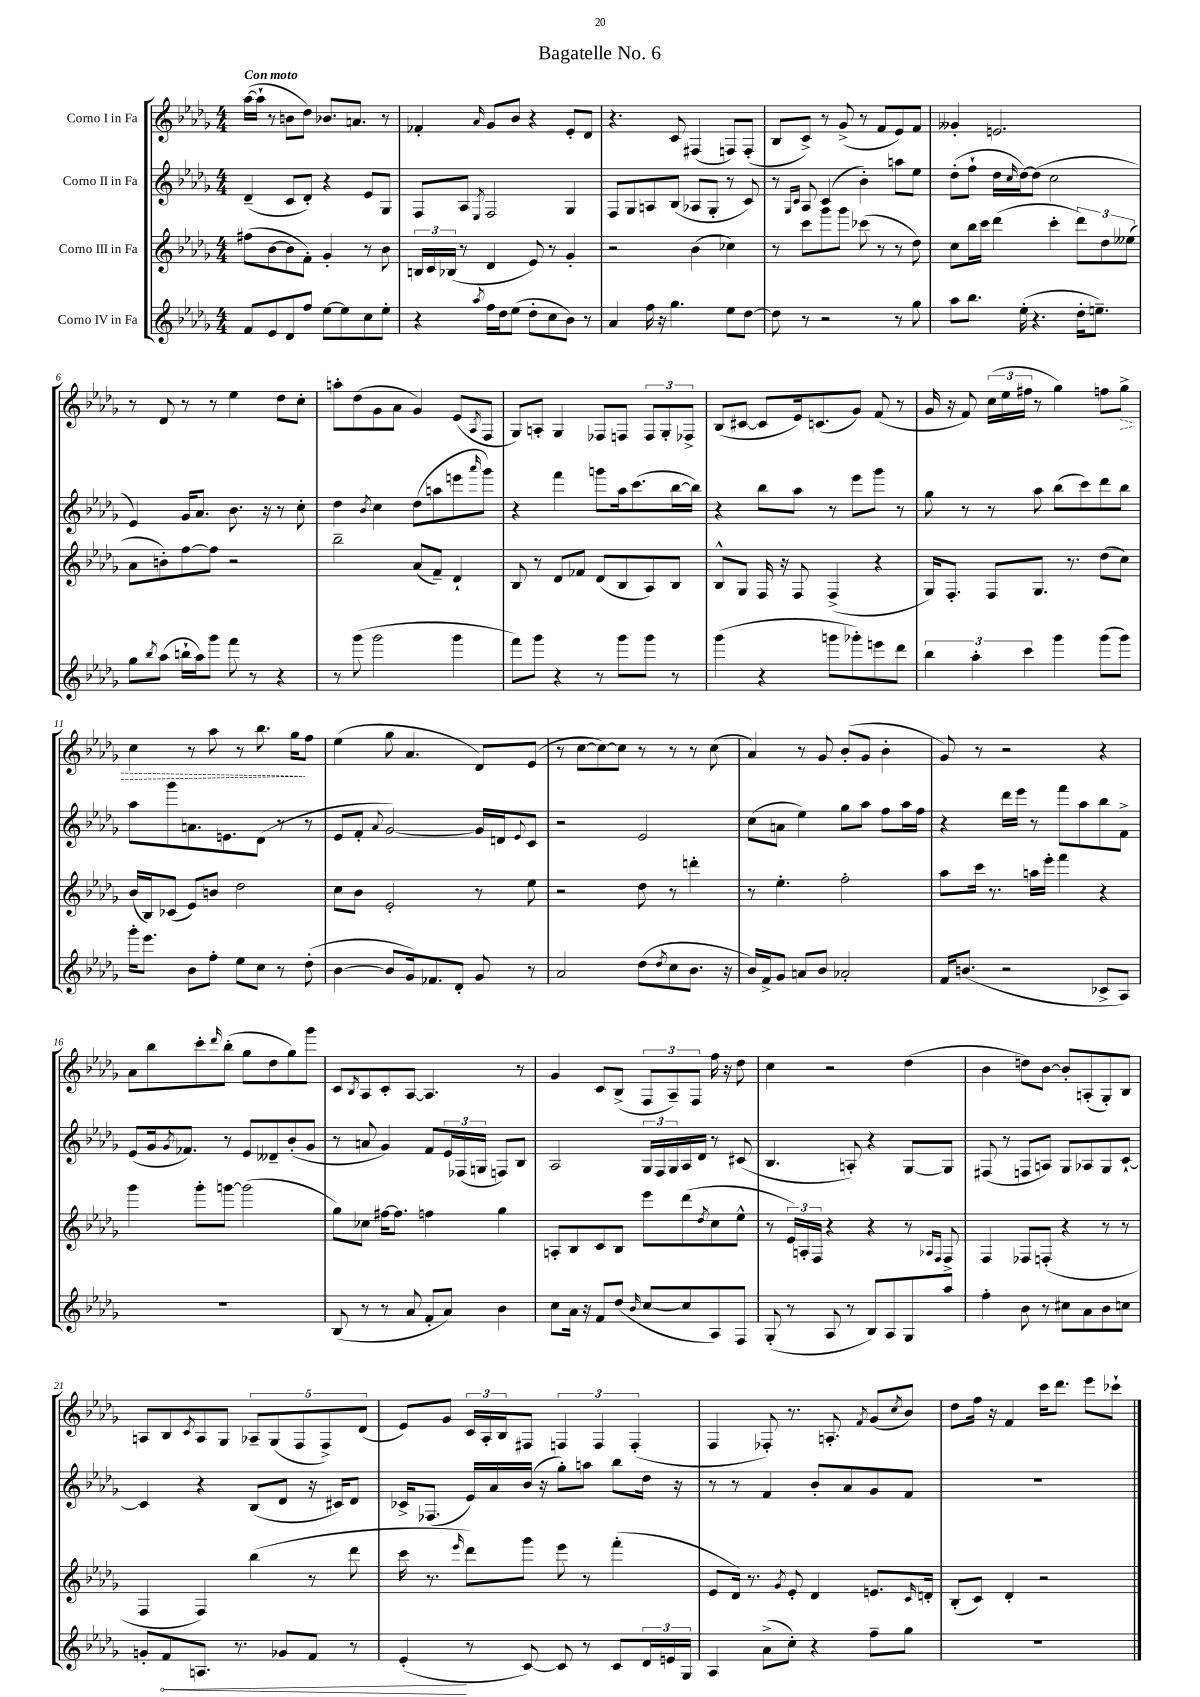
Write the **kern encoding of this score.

**kern	**dynam	**kern	**kern	**kern	**dynam
*part4	*part4	*part3	*part2	*part1	*part1
*staff4	*staff4	*staff3	*staff2	*staff1	*staff1
*I"Corno IV in Fa	*	*I"Corno III in Fa	*I"Corno II in Fa	*I"Corno I in Fa	*
*clefG2	*	*clefG2	*clefG2	*clefG2	*
*k[b-e-a-d-g-]	*	*k[b-e-a-d-g-]	*k[b-e-a-d-g-]	*k[b-e-a-d-g-]	*
*M4/4	*	*M4/4	*M4/4	*M4/4	*
=1	=1	=1	=1	=1	=1
!	!	!	!	!LO:TX:a:B:t=Con moto	!
8f/L	.	(8ff#X\L	(4d-~/	([16aa-\LL	.
.	.	.	.	16aa-`\JJ]	.
8e-/	.	[8b-\	.	8r	.
8d-/	.	8b-\]	8c/L	8bn\L	.
8ff/J	.	8f'\J)	8d-'/J)	8dd-\J)	.
[8ee-\L	.	4g-'/	4r	8.b-X/L	.
8ee-\]	.	.	.	.	.
.	.	.	.	8.an/J	.
8cc\	.	8r	8e-/L	.	.
8ee-'\J	.	8b-\	8G-/J	8r	.
=2	=2	=2	=2	=2	=2
4r	.	24Bn/LL	8F/L	4f-X'/	.
.	.	24c/	.	.	.
.	.	(24B-X/JJ	.	.	.
.	.	8r	8A-/J	.	.
8qaa-/	.	.	8qE-/	16qqa-/	.
16ff\LL	.	4d-/	2F/	8g-/L	.
16dd-\J	.	.	.	.	.
(8ee-\J	.	.	.	8b-/J	.
8dd-'\L	.	8e-/)	.	4r	.
8cc\	.	8r	.	.	.
8b-\J)	.	4g-'/	4G-/	8e-'/L	.
8r	.	.	.	8d-/J	.
=3	=3	=3	=3	=3	=3
4a-/	.	2r	8F/L	4.r	.
.	.	.	8G-/	.	.
16ff\	.	.	8An/	.	.
16r	.	.	.	.	.
4.gg-\	.	.	(8B-/J	8c/	.
.	.	(4b-\	8A-X/L	(4F#X/	.
.	.	.	8G-'/J	.	.
8ee-\L	.	4cc-X\)	8r	8Fn/L)	.
[8dd-\J	.	.	8c/)	(8F'/J	.
=4	=4	=4	=4	=4	=4
8dd-\]	.	8r	8r	8B-/L	.
.	.	.	16qqG-/LL	.	.
.	.	.	16qqc/JJ	.	.
8r	.	8ccc\L	8A-/	8c^/J)	.
2r	.	8ggg-\	(4c/	8r	.
.	.	8ggg-\J	.	(8g-^/	.
.	.	(8ccc-X\	4b-'\)	8r	.
.	.	8r	.	8f/L	.
8r	.	8r	8aan\L	8e-/)	.
8gg-\	.	8dd-\)	8ee-\J	8f/J	.
=5	=5	=5	=5	=5	=5
8aa-\L	.	8cc\L	(8dd-'\L	4g--X'/	.
8.bb-\J	.	16bb-\L	8ff`\J	.	.
.	.	16ccc\JJ	.	.	.
.	.	(4ddd-\	16dd-\LL	2.en/	.
.	.	.	16qqcc/	.	.
(16ee-'\	.	.	[16dd-\J)	.	.
4.r	.	.	(8dd-\J]	.	.
.	.	4ccc'\	2cc\	.	.
16dd-'\KL	.	12ddd-\L)	.	.	.
8.een~\J)	.	.	.	.	.
.	.	12dd-\	.	.	.
.	.	(12ee--X\J	.	.	.
!!LO:LB:g=z
=6	=6	=6	=6	=6	=6
8gg-\L	.	8a-\L	4e-/)	8r	.
8qbb-/	.	.	.	.	.
(8aa-\J	.	8bn'\)	.	8d-/	.
16bbn`\LL	.	[8ff\	16g-/KL	8r	.
16aa-\J)	.	.	8.a-/J	.	.
8ggg-\J	.	8ff\J]	.	8r	.
8fff\	.	2r	8.b-\	4ee-\	.
8r	.	.	.	.	.
.	.	.	16r	.	.
4r	.	.	8r	8dd-\L	.
.	.	.	8cc'\	8cc'\J	.
=7	=7	=7	=7	=7	=7
8r	.	2bb-~\	4dd-\	8aan'\L	.
(8ggg-\	.	.	.	(8dd-\	.
.	.	.	8qb-/	.	.
2ggg-\	.	.	4cc\	8g-\	.
.	.	.	.	8a-\J	.
.	.	(8a-/L	(8dd-\L	4g-/)	.
.	.	8f~/J)	8aan\	.	.
4ggg-\	.	4d-`/	8eeen\	(8e-/L	.
.	.	.	16qqaaa-/	8qA-/	.
.	.	.	8ggg-\J)	8F/J	.
=8	=8	=8	=8	=8	=8
8fff\L)	.	8B-/	4r	8G-/L)	.
8ggg-\J	.	8r	.	8An'/J	.
4r	.	8d-/L	4fff\	4G-/	.
.	.	8f-X/J	.	.	.
8r	.	(8d-/L	8gggn\L	8F-X/L	.
8ggg-\L	.	8B-/	16aa-\k	8Fn/J	.
.	.	.	(8.ccc\	.	.
8ggg-\J	.	8A-/)	.	12F/L	.
.	.	.	.	12G-'/	.
8r	.	8B-/J	[16bb-\L	.	.
.	.	.	.	12F-X^/J	.
.	.	.	16bb-\JJ])	.	.
=9	=9	=9	=9	=9	=9
(4ggg-\	.	8B-^^/L	4r	(8B-/L	.
.	.	8G-/J	.	[8c#X/J	.
4r	.	16F/	8bb-\L	8c#/L]	.
.	.	16r	.	.	.
.	.	8F/	8aa-\J	16e-/k)	.
.	.	.	.	(8.cn/	.
8gggn\L	.	(4F^/	8r	.	.
8ggg-X'\)	.	.	8eee-\L	8g-/J)	.
8eeen\	.	4r	8ggg-\J	(8f/	.
8ddd-\J	.	.	8r	8r	.
=10	=10	=10	=10	=10	=10
6bb-\	.	16G-/KL)	8gg-\	16g-/	.
.	.	8.F'/J	.	16r	.
.	.	.	8r	8f/)	.
6aa-'\	.	.	.	.	.
.	.	8F/L	8r	(24cc\LL	.
.	.	.	.	24ee-\	.
6ccc\	.	.	.	24ff#X\JJ	.
.	.	8.G-/J	8aa-\	8r	.
4ggg-\	.	.	(8bb-\L	4gg-\)	.
.	.	8.r	.	.	.
.	.	.	8ccc\)	.	.
(8ggg-\L	.	(8dd-\L	8ddd-\	8ffn\L	.
!	!	!	!	!	!LO:HP:b
8ggg-\J)	.	8cc\J)	8bb-\J	8gg-^\J	>
!!LO:LB:g=z
=11	=11	=11	=11	=11	=11
16ggg-'\KL	.	(16b-/LL	8aa-\L	4cc\	.
8.eee-\J	.	16B-/J)	.	.	.
.	.	(8c-X/J	8ggg-\	.	.
8b-\L	.	8e-/L)	8.an\	8r	.
8ff'\J	.	8bn/J	.	8aa-\	.
.	.	.	8.en\	.	.
8ee-\L	.	2dd-\	.	8r	.
8cc\J	.	.	(8d-\J	8.bb-\	.
8r	.	.	8r	.	.
.	.	.	.	16gg-\KL	.
(8dd-'\	.	.	8r	8ff\J	]
=12	=12	=12	=12	=12	=12
[4b-\	.	8cc\L	8e-/L	(4ee-\	.
.	.	8b-\J	8f'/J	.	.
.	.	.	8qqa-/	.	.
8b-/L]	.	2e-'/	[2g-/)	8gg-\	.
16g-/k)	.	.	.	4.a-/	.
8.f-X/	.	.	.	.	.
8d-'/J	.	.	.	.	.
8g-/	.	8r	16g-/LL]	8d-/L)	.
.	.	.	16dn/J	.	.
.	.	.	8qqe-/	.	.
8r	.	8ee-\	8c/J	(8e-/J	.
=13	=13	=13	=13	=13	=13
2a-/	.	2r	2r	8r	.
.	.	.	.	[8cc\L	.
.	.	.	.	8cc\_)	.
.	.	.	.	8cc\J]	.
(8dd-\L	.	8dd-\	2e-/	8r	.
8qdd-/	.	.	.	.	.
8cc\	.	8r	.	8r	.
8.b-\J	.	4dddn'\	.	8r	.
.	.	.	.	(8cc\	.
16r	.	.	.	.	.
=14	=14	=14	=14	=14	=14
16b-/LL)	.	8r	(8cc\L	4a-/)	.
16f^/J	.	.	.	.	.
8g-/J	.	4.ee-'\	8an\J	.	.
8an/L	.	.	4ee-\)	8r	.
8b-/J	.	.	.	8g-/	.
2a-X'/	.	2ff'\	8gg-\L	(8b-'/L	.
.	.	.	8aa-\J	8g-/J	.
.	.	.	8ff\L	4b-'\	.
.	.	.	16aa-\L	.	.
.	.	.	16ff\JJ	.	.
=15	=15	=15	=15	=15	=15
16f/KL	.	8aa-\L	4r	8g-/)	.
(8.bn/J	.	.	.	.	.
.	.	16ccc\Jk	.	8r	.
.	.	8.r	.	.	.
2r	.	.	16ddd-\LL	2r	.
.	.	.	16eee-\JJ	.	.
.	.	16aan\LL	8r	.	.
.	.	16eee-'\JJ	.	.	.
.	.	4fff\	8fff\L	.	.
.	.	.	8aa-\	.	.
8c-X^/L	.	4r	8bb-\	4r	.
8A-/J)	.	.	8f^\J	.	.
!!LO:LB:g=z
=16	=16	=16	=16	=16	=16
1r	.	4ggg-\	(8e-/L	8a-\L	.
.	.	.	16g-/k	8bb-\	.
.	.	.	8qg-/	.	.
.	.	.	8.f-X/J)	.	.
.	.	8ggg-'\L	.	8ccc'\	.
.	.	.	.	16qqddd-/	.
.	.	[8gggn\J	8r	(8bb-'\J	.
.	.	(2ggg\]	8e-/L	8gg-\L	.
.	.	.	8d--X~/	8dd-\	.
.	.	.	(8b-'/	8gg-\)	.
.	.	.	8g-/J	8ggg-\J	.
=17	=17	=17	=17	=17	=17
(8B-/	.	8gg-\L)	8r	8c/L	.
.	.	.	.	8qB-/	.
8r	.	8cc-X\J	8an/	8A-/	.
8r	.	[16ff#X\KL	4g-/)	8c'/	.
.	.	8.ff#\J]	.	.	.
8a-/	.	.	.	[8A-/J	.
8f'/L	.	4ffn\	8f/L	4.A-/]	.
8a-/J)	.	.	24e-/L	.	.
.	.	.	(24F-X/	.	.
.	.	.	24Gn/JJ	.	.
4b-\	.	4gg-\	8Fn/L)	.	.
.	.	.	8B-/J	8r	.
=18	=18	=18	=18	=18	=18
8cc\L	.	8An'/L	2A-/	4g-/	.
16a-\Jk	.	8B-/	.	.	.
16r	.	.	.	.	.
8f/L	.	8c/	.	8c/L	.
(8dd-/J	.	8B-/J	.	(8B-^/J	.
16qqb-/	.	.	.	.	.
[8cc/L	.	8eee-\L	24G-/LL	12F/L	.
.	.	.	24F/	.	.
.	.	.	24G-/	12A-~/)	.
8cc/]	.	(8ddd-\	16A-/	.	.
.	.	.	.	12F/J	.
.	.	.	16d-/JJ	.	.
.	.	8qdd-/	.	.	.
8A-/)	.	8cc\	8r	16ff\	.
.	.	.	.	16r	.
8F/J	.	8ee-^^\J	(8c#X/	8dd-\	.
=19	=19	=19	=19	=19	=19
(8G-'/	.	8r	4.B-/	4cc\	.
8r	.	24e-/LL)	.	.	.
.	.	24An'/	.	.	.
.	.	24F/JJ	.	.	.
8A-/	.	4r	.	2r	.
8r	.	.	8An'/)	.	.
8B-/L)	.	4r	4r	.	.
8A-/	.	.	.	.	.
8G-/	.	8r	[8G-/L	(4dd-\	.
.	.	16qqA-X/LL	.	.	.
.	.	16qqF/JJ	.	.	.
8aa-/J	.	8F^/	8G-/J]	.	.
=20	=20	=20	=20	=20	=20
4ff'\	.	4F/	(8F#X/	4b-\	.
.	.	.	8r	.	.
8b-\	.	8F-X/L	8Fn/L	8ddn\L)	.
8r	.	(8Fn'/J	8An/J)	[8b-\J	.
8cc#X\L	.	4r	8G-/L	8b-'/L]	.
8a-\	.	.	8A-X/	(8An'/	.
8b-\	.	8r	8G-/	8G-'/)	.
8ccn\J	.	8r	[8c`/J	8B-/J	.
!!LO:LB:g=z
=21	=21	=21	=21	=21	=21
8gn'/L	.	4F/	4c/]	8An/L	.
!	!LO:HP:b	!	!	!	!
8f/	<	.	.	8B-/	.
.	.	.	.	8qc/	.
8.An/J	.	4F/)	4r	8A/	.
.	.	.	.	8G-/J	.
8.r	.	.	.	.	.
.	.	(4bb-\	(8B-/L	10A-X~/L	.
.	.	.	.	(10G-/	.
8g-X/L	.	.	8d-/J	.	.
.	.	.	.	10F/	.
8f/J	.	8r	16r	.	.
.	.	.	.	10F^/)	.
.	.	.	16c#X/KL)	.	.
8r	.	8ddd-\	8d-/J	.	.
.	.	.	.	(10d-/J	.
=22	=22	=22	=22	=22	=22
(4e-'/	.	16ccc\	16c-X^/KL	8e-/L)	.
.	.	8.r	(8.F-X/J	.	.
.	.	.	.	8g-/J	.
.	.	16qqeee-/	.	.	.
8r	[	8ddd-\L)	16e-/LL)	24c/LL	.
.	.	.	.	24A-'/	.
.	.	.	16a-/	.	.
.	.	.	.	24B-/J	.
[8c/)	.	8ggg-\J	(16b-/JJ	8F#X/J	.
.	.	.	16r	.	.
8c/]	.	8eee-\	8gg-'\L)	6Fn/	.
8r	.	8r	8aan\J	.	.
.	.	.	.	6F/	.
8c/L	.	(4fff'\	8bb-\L	.	.
.	.	.	.	(6F'/	.
24d-/L	.	.	16dd-\Jk	.	.
24en/	.	.	.	.	.
.	.	.	16r	.	.
24G-/JJ	.	.	.	.	.
=23	=23	=23	=23	=23	=23
4A-/	.	8e-/L	8r	4F/	.
.	.	16d-/Jk)	8r	.	.
.	.	8.r	.	.	.
(8a-^\L	.	.	4f/	8F-X'/)	.
.	.	8qg-/	.	.	.
8cc'\J)	.	8e-'/	.	8.r	.
4r	.	4d-/	8b-'/L	.	.
.	.	.	.	8.An'/	.
.	.	.	8a-/	.	.
.	.	.	.	8qf/	.
8ff~\L	.	8.en/L	8g-/	(8g-/L	.
.	.	.	.	8qcc/	.
8gg-\J	.	.	8f/J	8b-/J)	.
.	.	16qqc/	.	.	.
.	.	16dn'/Jk	.	.	.
=24	=24	=24	=24	=24	=24
1r	.	(8B-'/L	1r	8dd-\L	.
.	.	8c/J)	.	16ff\Jk	.
.	.	.	.	16r	.
.	.	4d-'/	.	4f/	.
.	.	2r	.	16ccc\KL	.
.	.	.	.	8.ddd-\J	.
.	.	.	.	8eee-\L	.
.	.	.	.	8ccc-X`\J	.
==	==	==	==	==	==
*-	*-	*-	*-	*-	*-
